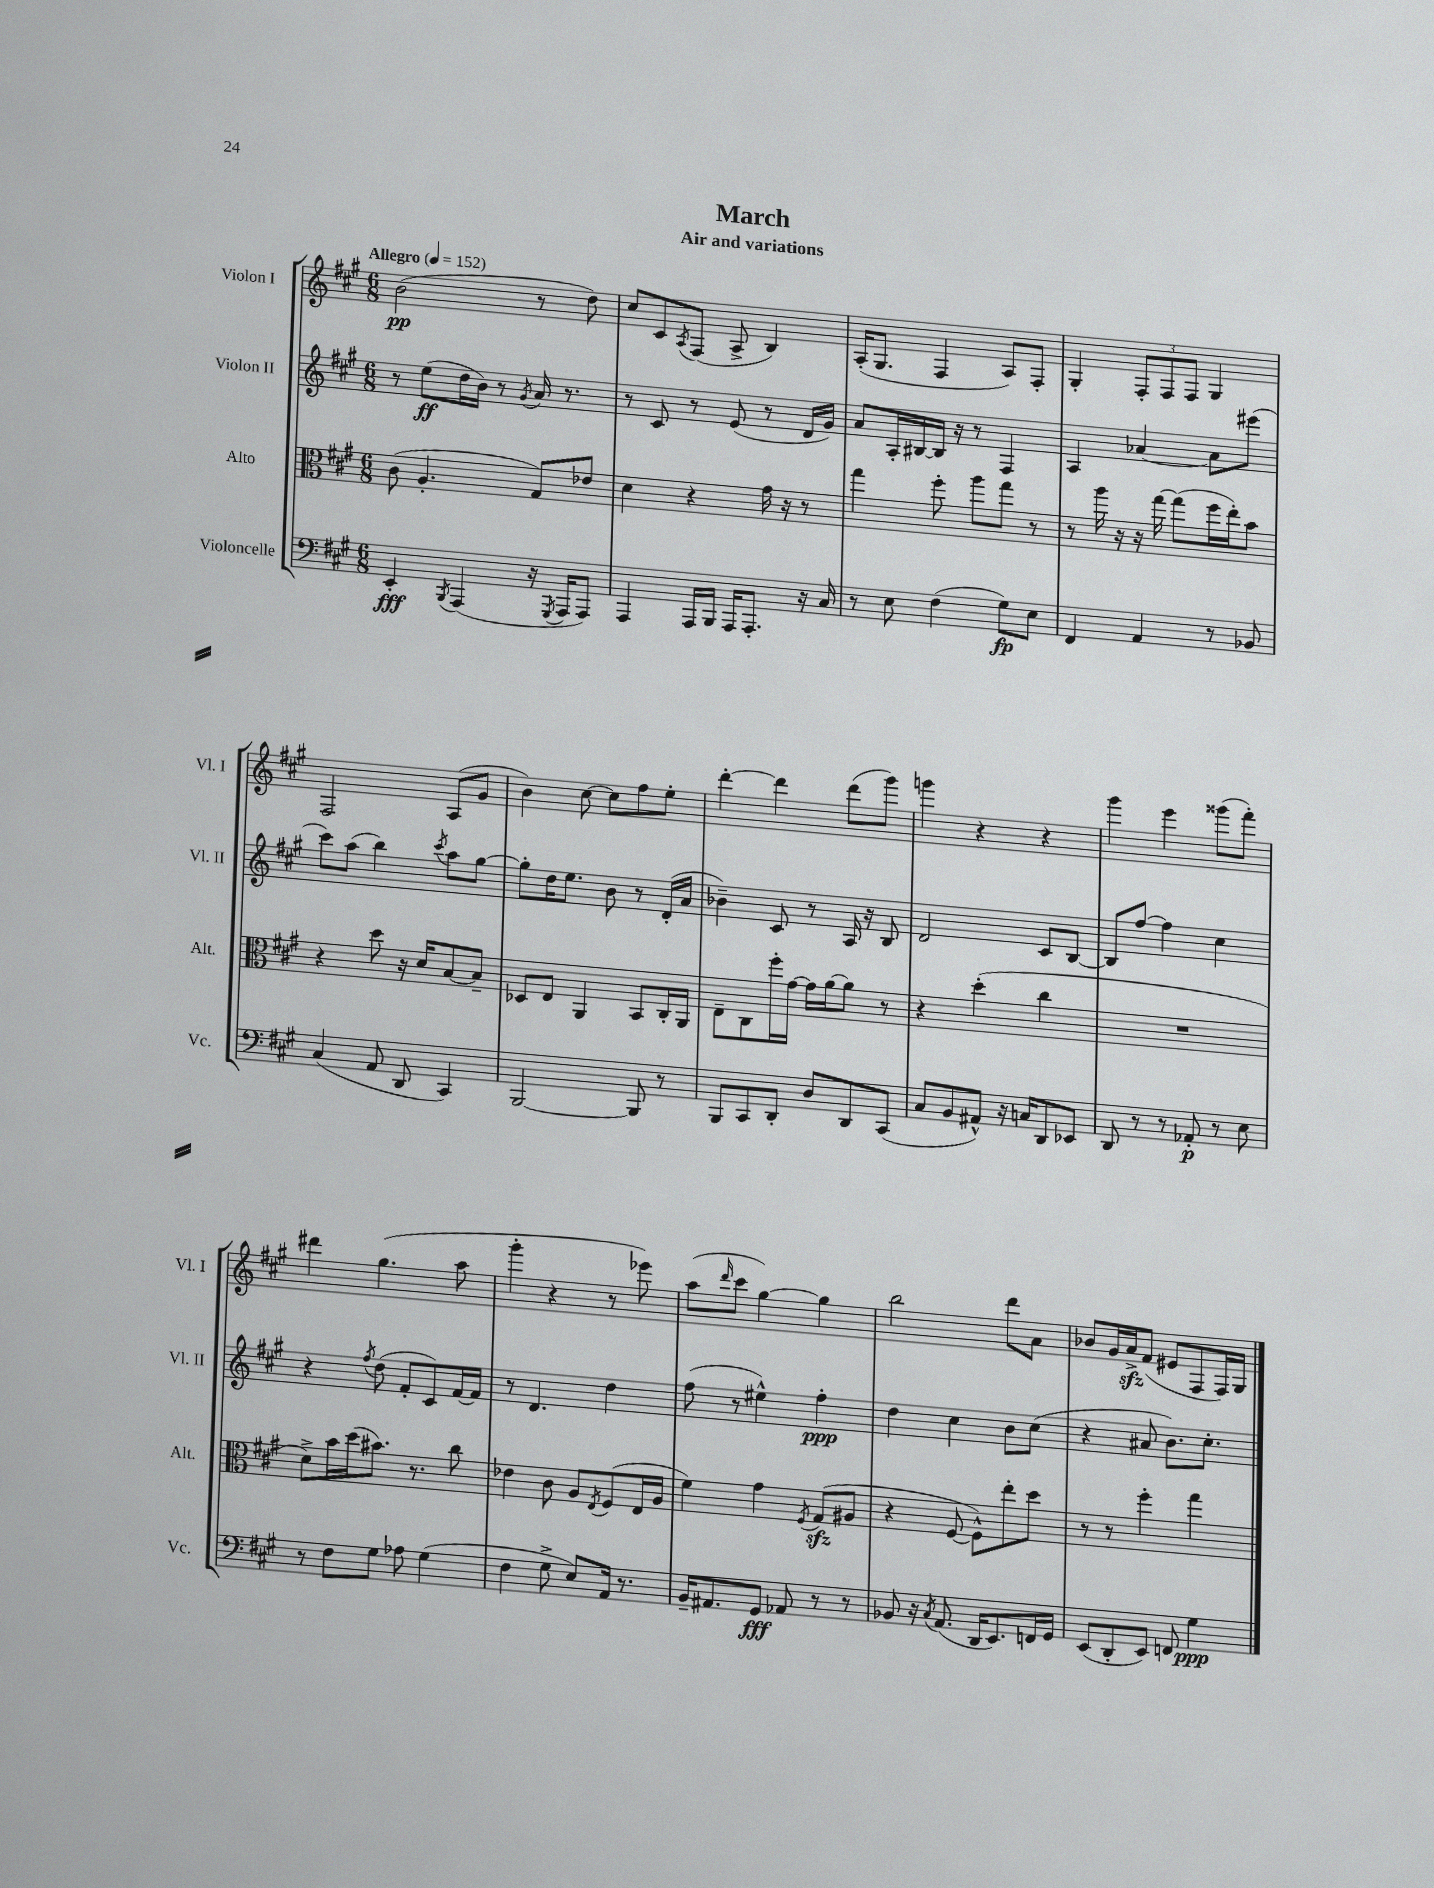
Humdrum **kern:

**kern	**kern	**kern	**kern
*staff4	*staff3	*staff2	*staff1
*clefF4	*clefC3	*clefG2	*clefG2
*k[f#c#g#]	*k[f#c#g#]	*k[f#c#g#]	*k[f#c#g#]
*M6/8	*M6/8	*M6/8	*M6/8
*MM152	*MM152	*MM152	*MM152
4EE'	(8c#	8r	(2b
.	4.A'	(8ee	.
8qBBB	.	.	.
(4AAA	.	16dd	.
.	.	16b)	.
.	.	8r	.
.	.	8qg#	.
16r	8G#)	16a	8r
8qGGG#	.	.	.
16AAA	.	8.r	.
8AAA)	8e-	.	8dd)
=	=	=	=
4AAA	4d	8r	8cc#
.	.	8c#	8c#
.	.	.	8qA
16AAA	4r	8r	(8F#
16BBB	.	.	.
16AAA	.	(8e	8A^
8.AAA'	.	.	.
.	16g#	8r	4B)
.	16r	.	.
16r	8r	16d	.
16C#	.	16g#)	.
=	=	=	=
8r	4gg#	8a	(16A'
.	.	.	8.G#
8E	.	16A'	.
.	.	[16B#	.
(4F#	8ff#'	16B#]	4F#
.	.	16r	.
.	8aa	8r	.
8G#)	8gg#	4F#	8A)
8E	8r	.	8F#'
=	=	=	=
4FF#	8r	4A	4G#'
.	16aa	.	.
.	16r	.	.
4AA	16r	[4a-	12F#'
.	[16gg#	.	.
.	.	.	12F#
.	(8gg#]	.	.
.	.	.	12F#
8r	16ff#	8a-]	4G#
.	16ee')	.	.
8BB-	8b	(8eee#	.
=	=	=	=
(4C#	4r	8ccc#)	2F#
.	.	(8aa	.
8AA	8dd	4bb)	.
8DD	16r	.	.
.	16d	.	.
.	.	8qccc#	.
4CC#)	[8B	8aa	(8A
.	8B~]	[8gg#	8g#
=	=	=	=
[2BBB	8D-	8gg#']	4b)
.	8E	16dd	.
.	.	8.ee	.
.	4AA	.	[8cc#
.	.	8b	8cc#]
8BBB]	8BB	8r	8ff#
8r	16C#'	(16d'	8ee'
.	16AA	16a	.
=	=	=	=
8BBB	8E~	4b-~)	[4ddd'
8CC#	8C#	.	.
8DD'	16ff#'	8c#	4ddd]
.	[16g#	.	.
8D	16g#]	8r	.
.	[16a	.	.
8DD	8a]	16A	(8ddd
.	.	16r	.
(8CC#	8r	8B	8ggg#)
=	=	=	=
8C#	4r	2d	4ggg
8BB	.	.	.
8AA#^^)	(4dd'	.	4r
16r	.	.	.
16C	.	.	.
8DD	4cc#	8c#	4r
8EE-	.	[8B	.
=	=	=	=
8DD	2.r	8B]	4ggg#
8r	.	[8ff#	.
8r	.	4ff#]	4eee
8AA-'	.	.	.
8r	.	4cc#	(8ggg##
8E	.	.	8fff#')
=	=	=	=
8r	8d^)	4r	4ddd#
8F#	16b	.	.
.	(16dd	.	.
.	.	8qff#	.
8G#	8.b#)	(8dd	(4.gg#
8A-	.	8f#'	.
.	8.r	.	.
(4G#	.	8c#)	.
.	8cc#	[16f#	8aa
.	.	16f#]	.
=	=	=	=
4F#	4e-	8r	4ggg#'
.	.	4.d	.
8G#^	8c#	.	4r
8E)	8A	.	.
.	8qE	.	.
16AA	(8F#	4dd	8r
8.r	.	.	.
.	16E	.	8eee-)
.	16A	.	.
=	=	=	=
16BB~	4f#)	(8ff#	(8aa
8.AA#	.	.	.
.	.	.	16qqddd
.	.	8r	8ccc#
8GG#	4g#	4ee#^^)	[4gg#)
8AA-	.	.	.
.	8qF#	.	.
8r	(8G#	4ff#'	4gg#]
8r	8A#	.	.
=	=	=	=
8BB-	4r	4dd	2bb
16r	.	.	.
8qC#	.	.	.
(8.AA	.	.	.
.	[8F#	4cc#	.
16DD	8F#^^])	.	.
8.EE)	.	.	.
.	8ee'	8b	8ddd
16FF	8dd	(8cc#	8a
16GG#	.	.	.
=	=	=	=
(8EE	8r	4r	8b-
8DD'	8r	.	16g#
.	.	.	16a^
8EE)	4ff#'	8a#	(8f#
8FF	.	8.b)	8e#
4G#	4gg#	.	8F#
.	.	8.cc#'	.
.	.	.	16F#)
.	.	.	16G#
==	==	==	==
*-	*-	*-	*-
